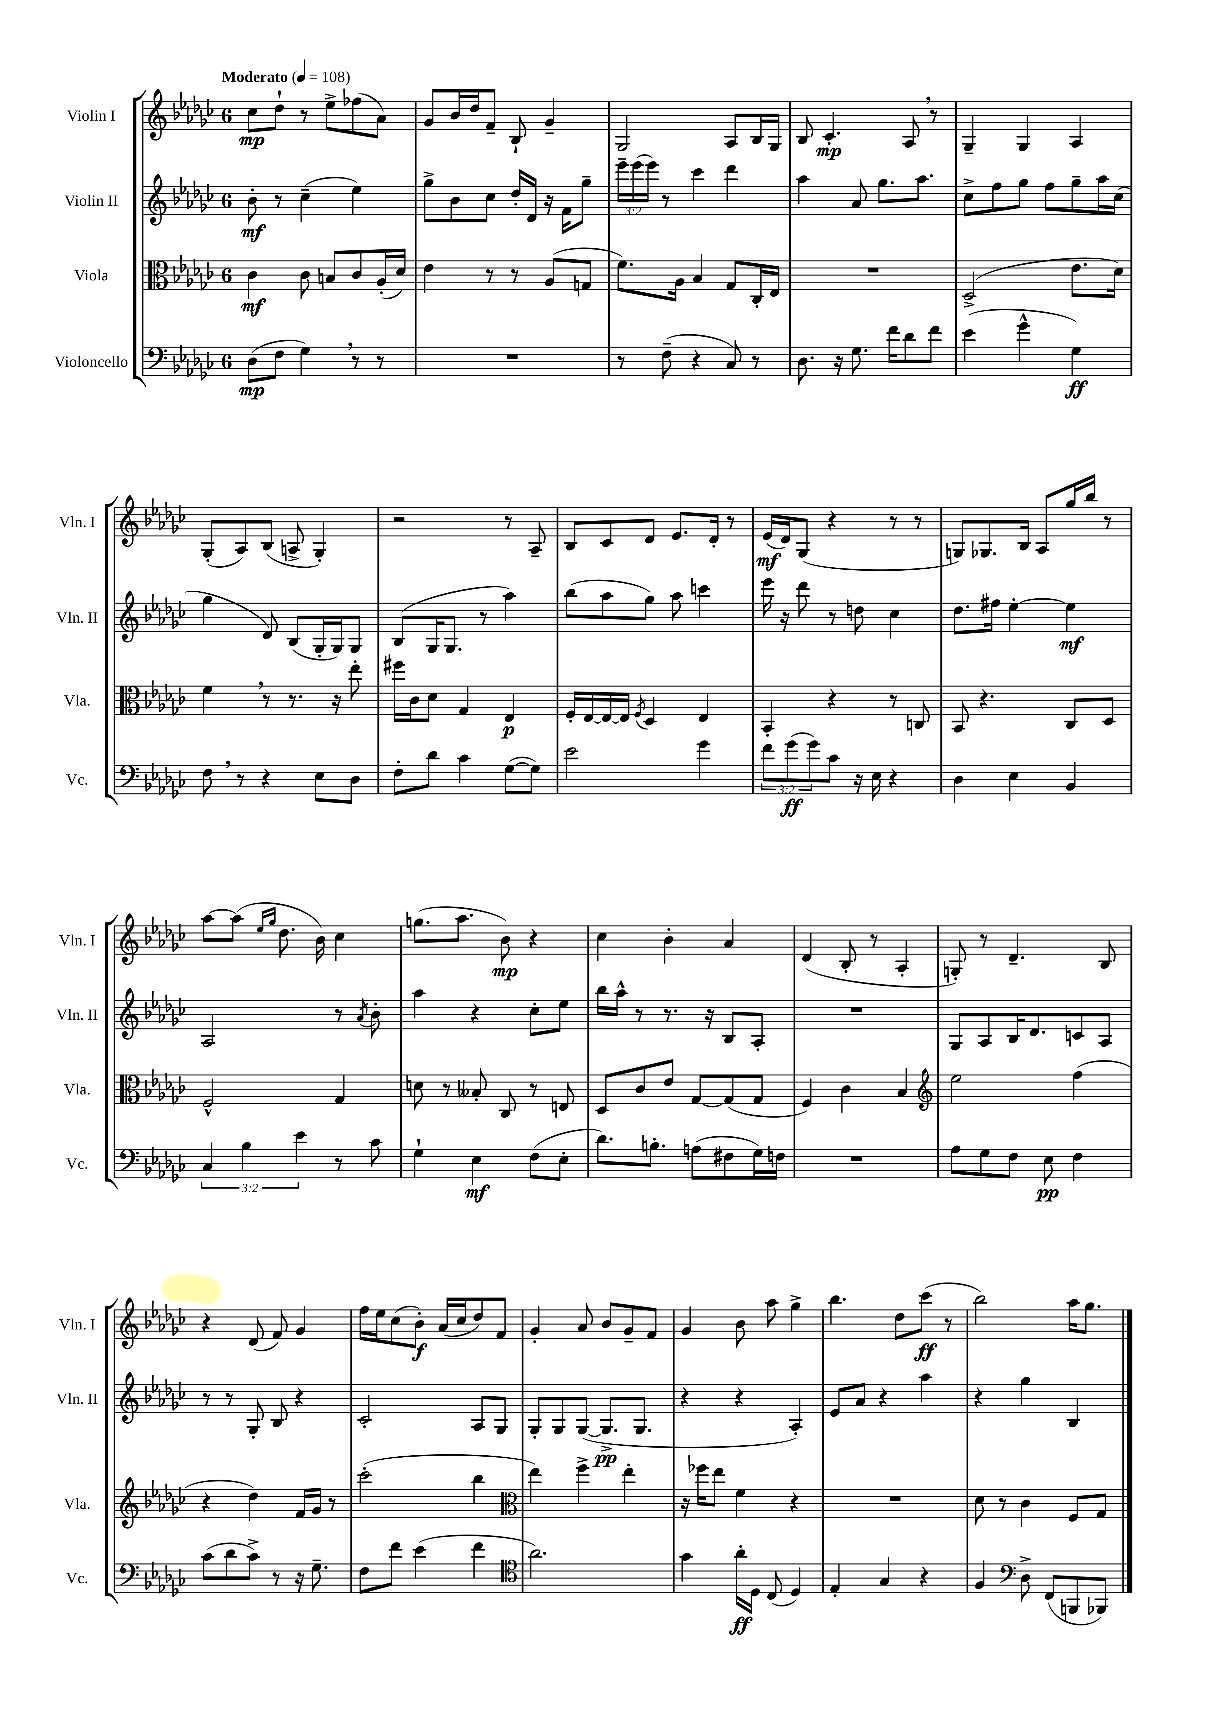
<<
\new StaffGroup <<
\new Staff = "s0" \with { instrumentName = "Violin I" shortInstrumentName = "Vln. I" } {
    \clef treble \key ges \major \once \override Staff.TimeSignature.style = #'single-digit \time 6/8 \tempo "Moderato" 4 = 108
    ces''8\mp des''8-! r8 ees''8-> fes''8( aes'8) |
    ges'8 bes'16 des''16 f'8-- bes8-! ges'4-- |
    ges2 aes8 bes16 ges16 |
    bes8 ces'4.-.\mp aes8 \breathe r8 |
    ges4-- ges4 aes4 |
    ges8-.( aes8) bes8( a8-> ges4-.) |
    r2 r8 aes8-- |
    bes8 ces'8 des'8 ees'8. des'16-. r8 |
    ees'16\mf( des'16) ges8( r4 r8 r8 |
    g8) ges8. bes16 aes8 ges''16 bes''16 r8 |
    aes''8~ aes''8( \grace { ees''16 ges''16 } des''8. bes'16) ces''4 |
    g''8.( aes''8. bes'8\mp) r4 |
    ces''4 bes'4-. aes'4 |
    des'4( bes8-. r8 aes4-. |
    g8-.) r8 des'4.-- bes8 |
    r4 des'8( f'8) ges'4 |
    f''16 ees''16 ces''8( bes'8-.\f) aes'16( ces''16 des''8) f'8 |
    ges'4-. aes'8 bes'8 ges'8-- f'8 |
    ges'4 bes'8 aes''8 ges''4-> |
    bes''4. des''8 ces'''8\ff( r8 |
    bes''2) aes''16 ges''8. \bar "|." |
}
\new Staff = "s1" \with { instrumentName = "Violin II" shortInstrumentName = "Vln. II" } {
    \clef treble \key ges \major \once \override Staff.TimeSignature.style = #'single-digit \time 6/8 \override Staff.TupletNumber.text = #tuplet-number::calc-fraction-text
    bes'8-.\mf r8 ces''4--( ees''4) |
    ges''8-> bes'8 ces''8 des''16-. des'16 r16 f'16 ges''8-- |
    \tuplet 3/2 { ees'''16-- ees'''16( ees'''16) } r8 ces'''4 des'''4 |
    aes''4 aes'8 ges''8. aes''8. |
    ces''8-> f''8 ges''8 f''8 ges''8-- aes''16 ces''16( |
    ges''4 des'8) bes8( ges16-. ges16) ges8 |
    bes8( ges16 ges8. r8 aes''4) |
    bes''8( aes''8 ges''8) aes''8 c'''4 |
    ees'''16 r16 des'''8 r8 d''8 ces''4 |
    des''8. fis''16 ees''4~-. ees''4\mf |
    aes2 r8 \acciaccatura { aes'8 } bes'8-. |
    aes''4 r4 ces''8-. ees''8 |
    bes''16 aes''16-^ r8 r8. r16 bes8 aes8-. |
    R2. |
    ges8 aes8 bes16 des'8. c'8 aes8 |
    r8 r8 ges8-. bes8 r4 |
    ces'2-. aes8 ges8 |
    ges8-. ges8 ges8~( ges8.->\pp ges8. |
    r4 r4 aes4-.) |
    ees'8 aes'8 r4 aes''4 |
    r4 ges''4 bes4 \bar "|." |
}
\new Staff = "s2" \with { instrumentName = "Viola" shortInstrumentName = "Vla." } {
    \clef alto \key ges \major \once \override Staff.TimeSignature.style = #'single-digit \time 6/8
    ces'4\mf ces'8 b8 ces'8 aes16-.( des'16) |
    ees'4 r8 r8 aes8( g8 |
    f'8.) aes16 bes4 ges8 ces16-. ees16 |
    R2. |
    des2->( ees'8. des'16) |
    f'4 \breathe r8 r8. r16 ees''8-. |
    fis''16 ces'16 des'8 ges4 ees4\p |
    f16-. ees16~ ees16~ ees16 \acciaccatura { f8 } des4 ees4 |
    bes,4-. r4 r8 c8 |
    bes,8 r4. ces8 des8 |
    f2-^ ges4 |
    d'8 r8 beses8-. ces8 r8 e8 |
    des8 ces'8 ees'8 ges8~ ges8( ges8 |
    f4) ces'4 bes4 |
    \clef treble ees''2 f''4( |
    r4 des''4) f'16 ges'16 r8 |
    ces'''2-.( bes''4 |
    \clef alto ees''4) f''4-> ees''4-. |
    r16 fes''16 ees''8 f'4 r4 |
    R2. |
    des'8 r8 ces'4 f8 ges8 \bar "|." |
}
\new Staff = "s3" \with { instrumentName = "Violoncello" shortInstrumentName = "Vc." } {
    \clef bass \key ges \major \once \override Staff.TimeSignature.style = #'single-digit \time 6/8 \override Staff.TupletNumber.text = #tuplet-number::calc-fraction-text
    des8\mp( f8 ges4) \breathe r8 r8 |
    R2. |
    r8 f8--( r4 ces8) r8 |
    des8. r16 ges8. f'16 des'8 f'8 |
    ees'4( ges'4-^ ges4\ff) |
    f8 \breathe r8 r4 ees8 des8 |
    f8-. des'8 ces'4 ges8~( ges8) |
    ees'2 ges'4 |
    \tuplet 3/2 { f'8 ges'8\ff( ges'8) } ces'8 r16 ees16 r4 |
    des4 ees4 bes,4 |
    \tuplet 3/2 { ces4 bes4 ees'4 } r8 ces'8 |
    ges4-! ees4\mf f8( ees8-. |
    des'8.) b8.-. a8( fis8 ges16) f16 |
    R2. |
    aes8 ges8 f8 ees8\pp f4 |
    ces'8( des'8 ces'8->) r8 r16 ges8.-- |
    f8 f'8 ees'4( f'4 |
    \clef tenor aes'2.) |
    ges'4 aes'16-.\ff des16 ces8( des4) |
    ees4-. ges4 r4 |
    f4 \clef bass des8-> f,8( b,,8 bes,,8) \bar "|." |
}
>>
>>
\layout { \context { \Score \remove "Bar_number_engraver" } }
